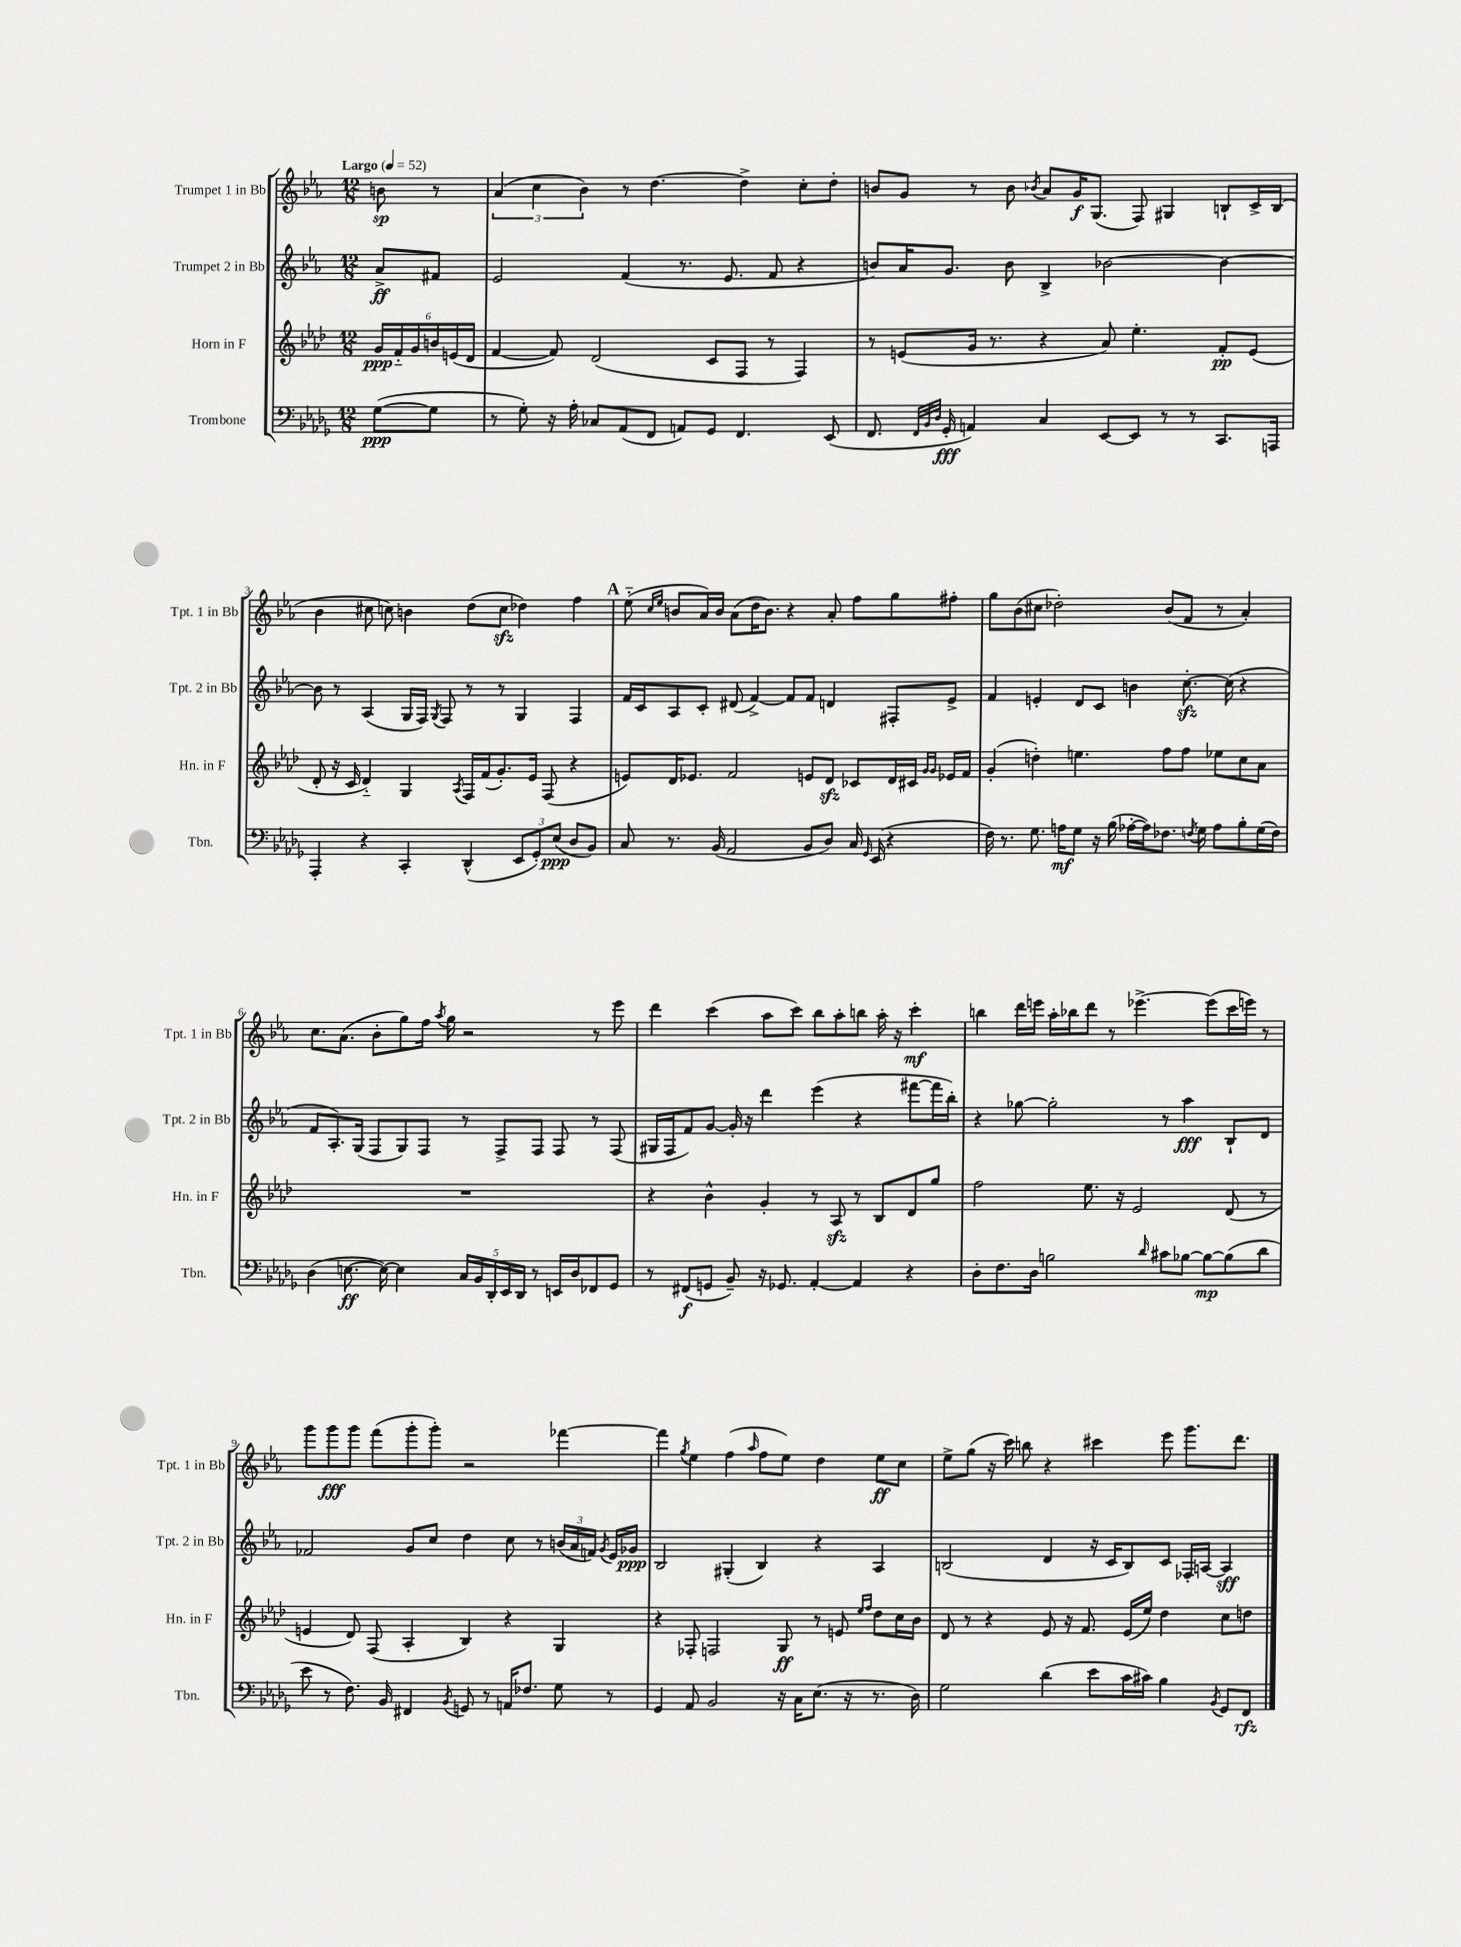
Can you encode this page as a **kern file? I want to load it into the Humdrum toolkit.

**kern	**dynam	**kern	**dynam	**kern	**dynam	**kern	**dynam
*part4	*part4	*part3	*part3	*part2	*part2	*part1	*part1
*staff4	*staff4	*staff3	*staff3	*staff2	*staff2	*staff1	*staff1
*I"Trombone	*	*I"Horn in F	*	*I"Trumpet 2 in Bb	*	*I"Trumpet 1 in Bb	*
*I'Tbn.	*	*I'Hn. in F	*	*I'Tpt. 2 in Bb	*	*I'Tpt. 1 in Bb	*
*clefF4	*	*clefG2	*	*clefG2	*	*clefG2	*
*k[b-e-a-d-g-]	*	*k[b-e-a-d-]	*	*k[b-e-a-]	*	*k[b-e-a-]	*
*M12/8	*	*M12/8	*	*M12/8	*	*M12/8	*
*MM52	*	*MM52	*	*MM52	*	*MM52	*
=	=	=	=	=	=	=	=
!	!	!	!	!	!	!LO:TX:a:B:t=Largo	!
([8G-\L	ppp	24g/LL	ppp	8a-^/L	ff	8bn\	sp
.	.	24f/	.	.	.	.	.
.	.	24g/	.	.	.	.	.
8G-\J]	.	24bn/	.	8f#X/J	.	8r	.
.	.	(24en/	.	.	.	.	.
.	.	24d-/JJ	.	.	.	.	.
=1	=1	=1	=1	=1	=1	=1	=1
8r	.	[4f/	.	2e-/	.	(6a-/	.
8G-'\)	.	.	.	.	.	.	.
.	.	.	.	.	.	6cc\	.
16r	.	8f/])	.	.	.	.	.
16A-'\	.	.	.	.	.	.	.
.	.	.	.	.	.	6b-\)	.
8C-X/L	.	(2d-/	.	.	.	.	.
(8AA-/	.	.	.	(4f/	.	8r	.
8FF/J	.	.	.	.	.	[4.dd\	.
8AAn/L)	.	.	.	8.r	.	.	.
8GG-/J	.	8c/L	.	.	.	.	.
.	.	.	.	8.e-/	.	.	.
4.FF/	.	8F/J	.	.	.	4dd^\]	.
.	.	8r	.	8f/	.	.	.
.	.	4F/)	.	4r	.	8cc'\L	.
(8EE-/	.	.	.	.	.	8dd'\J	.
=2	=2	=2	=2	=2	=2	=2	=2
8.FF/	.	8r	.	8bn/L)	.	8bn/L	.
.	.	(8en/L	.	16a-/K	.	8g/J	.
32qqFF/LLL	.	.	.	.	.	.	.
32qqBB-/	.	.	.	.	.	.	.
32qqD-/JJJ	.	.	.	.	.	.	.
16GG-'/	fff	.	.	8.g/J	.	.	.
4AAn/)	.	16g/Jk	.	.	.	8r	.
.	.	8.r	.	.	.	.	.
.	.	.	.	8b\	.	8b\	.
.	.	.	.	.	.	8qb-X/	.
4C/	.	4r	.	4B-^/	.	8a-/L	.
.	.	.	.	.	.	16g/K	f
.	.	.	.	.	.	(8.G/J	.
[8EE-/L	.	8a-/)	.	[2b-X\	.	.	.
8EE-/J]	.	4.ee-'\	.	.	.	8F/)	.
8r	.	.	.	.	.	4G#X/	.
8r	.	.	.	.	.	.	.
8.CC/L	.	8f'/L	pp	4b-\_	.	8Bn`/L	.
.	.	(8e/J	.	.	.	16c^/L	.
16AAAn/Jk	.	.	.	.	.	(16B/JJ	.
!!LO:LB:g=z
=3	=3	=3	=3	=3	=3	=3	=3
4AAA-'/	.	8d-'/	.	8b-\]	.	4b-\	.
.	.	16r	.	8r	.	.	.
.	.	16c/	.	.	.	.	.
4r	.	4d-/)	.	(4A-/	.	8cc#X\	.
.	.	.	.	.	.	8ccn\)	.
4CC'/	.	4G/	.	16G/LL	.	4bn\	.
.	.	.	.	16F/JJ)	.	.	.
.	.	.	.	8qG/	.	.	.
.	.	.	.	8F/	.	.	.
.	.	8qA-/	.	.	.	.	.
(4DD-^^/	.	16F/LL	.	8r	.	(8dd\L	.
.	.	(16f/J	.	.	.	.	.
.	.	8.g'/)	.	8r	.	8cczz\J	.
12EE-/L	.	.	.	4G/	.	4dd-X\)	.
.	.	16e-/Jk	.	.	.	.	.
12GG-'/)	.	.	.	.	.	.	.
.	.	(8F/	.	.	.	.	.
(12E-/J	ppp	.	.	.	.	.	.
8D-/L	.	4r	.	4F/	.	4ff\	.
8BB-/J)	.	.	.	.	.	.	.
!!LO:REH:place=s1:t=A
=4	=4	=4	=4	=4	=4	=4	=4
8C/	.	8en/L)	.	16f/LL	.	(8ee-\	.
.	.	.	.	16c/J	.	.	.
.	.	.	.	.	.	16qqcc/LL	.
.	.	.	.	.	.	16qqee-/JJ	.
8.r	.	16d-/K	.	8A-/	.	8bn/L	.
.	.	8.e-X/J	.	.	.	.	.
.	.	.	.	8c'/J	.	16a-/L)	.
(16BB-/	.	.	.	.	.	16b/JJ	.
2AA-/	.	2f/	.	(8d#X/	.	(8a-\L	.
.	.	.	.	[4f^/)	.	16dd\K	.
.	.	.	.	.	.	8.b\J)	.
.	.	.	.	8f/L]	.	4r	.
8BB-/L	.	8en/L	.	8f/J	.	.	.
8D-/J)	.	8d-zz/J	.	4dn/	.	8a-'/	.
16C/	.	8c-X/L	.	.	.	8ff\L	.
16qqGG-/	.	.	.	.	.	.	.
(16EE-/	.	.	.	.	.	.	.
4r	.	16d-/L	.	8F#X'/L	.	8gg\	.
.	.	16c#X/JJ	.	.	.	.	.
.	.	16qqg/LL	.	.	.	.	.
.	.	16qqg/JJ	.	.	.	.	.
.	.	16e-X/LL	.	8e-^/J	.	8ff#X'\J	.
.	.	16f/JJ	.	.	.	.	.
=5	=5	=5	=5	=5	=5	=5	=5
16F\)	.	(4g'/	.	4f/	.	8gg\L	.
8.r	.	.	.	.	.	.	.
.	.	.	.	.	.	(8b-\	.
8.G-\	.	4ddn'\)	.	4en'/	.	8cc#X\J	.
.	.	.	.	.	.	2dd-X'\)	.
16An\KL	mf	.	.	.	.	.	.
8G-\J	.	4.een\	.	8d/L	.	.	.
16r	.	.	.	8c/J	.	.	.
(16B-\	.	.	.	.	.	.	.
[16A-X'\LL	.	.	.	4bn\	.	.	.
16A-\J])	.	.	.	.	.	.	.
8.F-X\J	.	8ff\L	.	.	.	(8b-/L	.
.	.	8ff\J	.	[8.cczz'\	.	8f/J	.
8qFn/	.	.	.	.	.	.	.
16G-\	.	.	.	.	.	.	.
8A-\L	.	8ee-X\L	.	.	.	8r	.
.	.	.	.	(16cc\]	.	.	.
8B-'\	.	8cc\	.	4r	.	4a-'/)	.
(16G-\L	.	8a-\J	.	.	.	.	.
16F\JJ)	.	.	.	.	.	.	.
!!LO:LB:g=z
=6	=6	=6	=6	=6	=6	=6	=6
(4D-\	.	1.r	.	8f/L	.	8.cc\L	.
.	.	.	.	8.A-'/)	.	.	.
.	.	.	.	.	.	(8.a-\J	.
[8.En\	ff	.	.	.	.	.	.
.	.	.	.	(16G/Jk	.	.	.
.	.	.	.	8F/L	.	8b-'\L	.
16E\_)	.	.	.	.	.	.	.
4E\]	.	.	.	8G/)	.	8gg\)	.
.	.	.	.	8F/J	.	16ff\Jk	.
.	.	.	.	.	.	8qaa-/	.
.	.	.	.	.	.	16gg\	.
20C/LL	.	.	.	8r	.	2r	.
20BB-/	.	.	.	.	.	.	.
20DD-'/	.	.	.	.	.	.	.
.	.	.	.	8F^/L	.	.	.
20EE-/	.	.	.	.	.	.	.
20DD-/JJ	.	.	.	.	.	.	.
8r	.	.	.	8F/J	.	.	.
16EEn/LL	.	.	.	8F/	.	.	.
16D-/J	.	.	.	.	.	.	.
8FF-X/	.	.	.	8r	.	8r	.
8GG-/J	.	.	.	(8F/	.	8eee-\	.
=7	=7	=7	=7	=7	=7	=7	=7
8r	.	4r	.	16G#X/LL	.	4ddd\	.
.	.	.	.	16F/J	.	.	.
(8FF#X/L	f	.	.	8f/)	.	.	.
8GGn/J	.	4b-^^\	.	[8g/J	.	(4ccc\	.
8BB-~/)	.	.	.	16g'/]	.	.	.
.	.	.	.	16r	.	.	.
16r	.	4g'/	.	4ddd\	.	8aa-\L	.
8.GG-X/	.	.	.	.	.	.	.
.	.	.	.	.	.	8ccc\J)	.
[4AA-'/	.	8r	.	(4eee-\	.	8bb-\L	.
.	.	8A-zz/	.	.	.	8aa-'\	.
4AA-/]	.	8r	.	4r	.	8bbn\J	.
.	.	8B-/L	.	.	.	16aa-'\	.
.	.	.	.	.	.	16r	.
4r	.	8d-/	.	[8fff#X\L	.	4ccc'\	mf
.	.	8gg/J	.	16fff#\L]	.	.	.
.	.	.	.	16bb-'\JJ)	.	.	.
=8	=8	=8	=8	=8	=8	=8	=8
8D-'\L	.	2ff\	.	4r	.	4bbn\	.
8.F\	.	.	.	.	.	.	.
.	.	.	.	[8gg-X\	.	16ddd\LL	.
16D-\Jk	.	.	.	.	.	16eeen\JJ	.
2Bn\	.	.	.	2gg-'\]	.	16aa-'\LL	.
.	.	.	.	.	.	16bb-X\J	.
.	.	8.ee-\	.	.	.	8ddd\J	.
.	.	.	.	.	.	8r	.
.	.	16r	.	.	.	.	.
.	.	2e-/	.	.	.	[4.eee-X^\	.
16qqd-/	.	.	.	.	.	.	.
8c#X\L	.	.	.	8r	.	.	.
[8B-X\J	.	.	.	4aa-\	fff	.	.
8B-\L_	mp	.	.	.	.	(8eee-\L]	.
(8B-\]	.	(8d-/	.	8B-`/L	.	16ccc\L	.
.	.	.	.	.	.	16eeen\JJ)	.
8d-\J	.	8r	.	8d/J	.	8r	.
!!LO:LB:g=z
=9	=9	=9	=9	=9	=9	=9	=9
8e-\	.	4en/	.	2f-X/	.	8ggg\L	.
8r	.	.	.	.	.	8ggg\	fff
8.F\)	.	8d-/)	.	.	.	8ggg\J	.
.	.	(8F/	.	.	.	(8fff\L	.
16BB-/	.	.	.	.	.	.	.
4FF#X/	.	4A-'/	.	8g/L	.	8ggg'\	.
.	.	.	.	8cc/J	.	8ggg'\J)	.
8qBB-/	.	.	.	.	.	.	.
8GGn/	.	4B-/)	.	4dd\	.	2r	.
8r	.	.	.	.	.	.	.
16AAn/KL	.	4r	.	8cc\	.	.	.
8.F-X/J	.	.	.	.	.	.	.
.	.	.	.	8r	.	.	.
8G-\	.	4G/	.	(24bn/LL	.	[4fff-X\	.
.	.	.	.	24a-/	.	.	.
.	.	.	.	24fn/JJ)	.	.	.
.	.	.	.	8qg/	.	.	.
8r	.	.	.	16e-/LL	.	.	.
.	.	.	.	16g-X/JJ	ppp	.	.
=10	=10	=10	=10	=10	=10	=10	=10
4GG-/	.	4r	.	2B-/	.	4fff-\]	.
.	.	.	.	.	.	8qgg/	.
8AA-/	.	8F-X'/	.	.	.	4ee-\	.
2BB-/	.	2Fn/	.	.	.	.	.
.	.	.	.	(4G#X'/	.	(4ff\	.
.	.	.	.	.	.	16qqaa-/	.
.	.	.	.	4B-/)	.	8ff\L	.
16r	.	8G/	ff	.	.	8ee-\J)	.
16C\KL	.	.	.	.	.	.	.
(8.E-\J	.	8r	.	4r	.	4dd\	.
.	.	8en/	.	.	.	.	.
16r	.	.	.	.	.	.	.
.	.	16qqee-/LL	.	.	.	.	.
.	.	16qqff/JJ	.	.	.	.	.
8.r	.	8dd-\L	.	4A-/	.	8ee-\L	ff
.	.	16cc\L	.	.	.	8cc\J	.
16D-\)	.	16b-\JJ	.	.	.	.	.
=11	=11	=11	=11	=11	=11	=11	=11
2G-\	.	8d-/	.	(2Bn/	.	8ee-^\L	.
.	.	8r	.	.	.	(8gg\J	.
.	.	4r	.	.	.	16r	.
.	.	.	.	.	.	16ccc\)	.
.	.	.	.	.	.	8bbn\	.
(4d-\	.	8e-/	.	4d/	.	4r	.
.	.	16r	.	.	.	.	.
.	.	8.f/	.	.	.	.	.
8e-\L	.	.	.	16r	.	4ccc#X\	.
.	.	.	.	16c/KL	.	.	.
16c\L	.	(16e-/LL	.	8B/)	.	.	.
16c#X\JJ)	.	16ee-/JJ)	.	.	.	.	.
4B-\	.	4dd-\	.	8c/J	.	8eee-\	.
.	.	.	.	16F-X'/LL	.	8.ggg\L	.
.	.	.	.	[16An/JJ	.	.	.
8qBB-/	.	.	.	.	.	.	.
8GG-/L	.	8cc\L	.	4A/]	sff	.	.
.	.	.	.	.	.	8.ddd\J	.
8FF/J	rfz	8ddn\J	.	.	.	.	.
==	==	==	==	==	==	==	==
*-	*-	*-	*-	*-	*-	*-	*-
